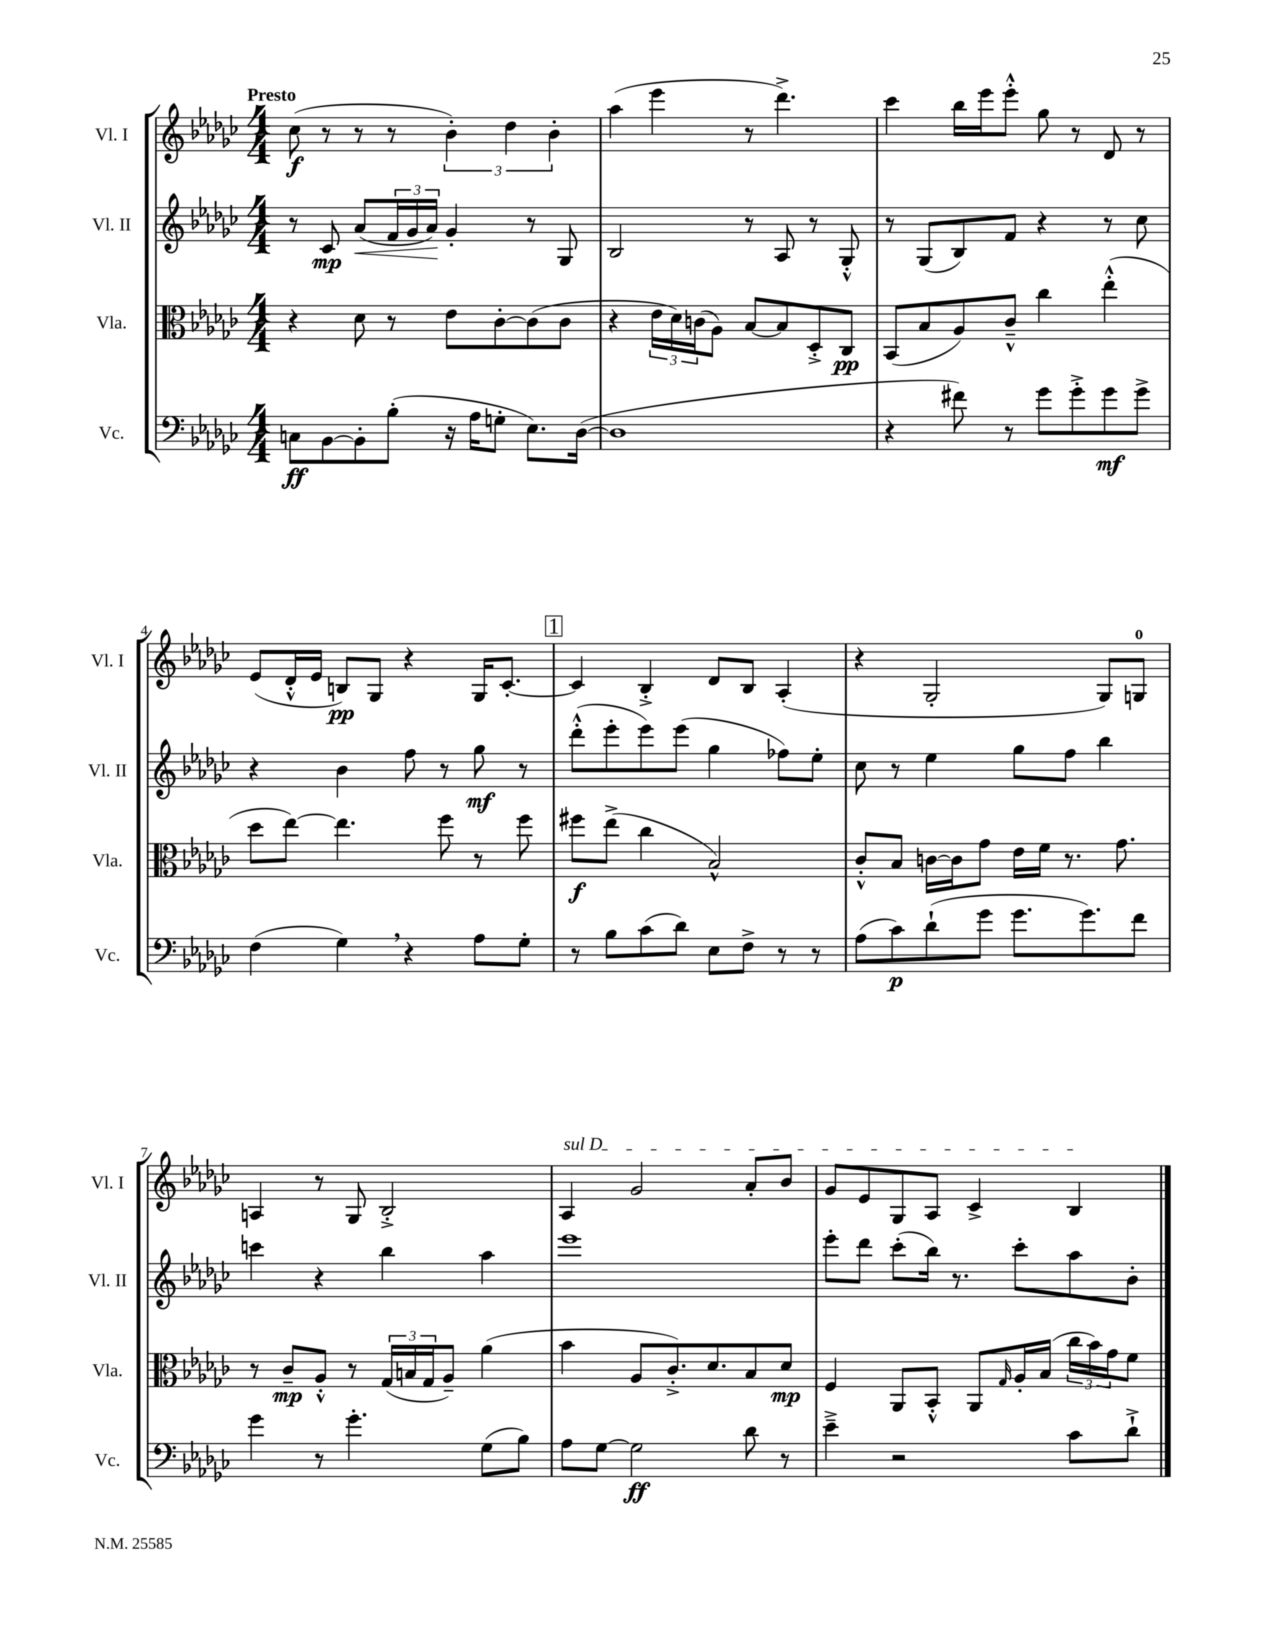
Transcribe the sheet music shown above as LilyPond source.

<<
\new StaffGroup <<
\new Staff = "s0" \with { instrumentName = "Vl. I" shortInstrumentName = "Vl. I" } {
    \clef treble \key ges \major \numericTimeSignature \time 4/4 \tempo "Presto"
    ces''8\f( r8 r8 r8 \tuplet 3/2 { bes'4-.) des''4 bes'4-. } |
    aes''4( ees'''4 r8 des'''4.->) |
    ces'''4 bes''16 ees'''16 ees'''8-.-^ ges''8 r8 des'8 r8 |
    ees'8( des'16-.-^ ees'16 b8\pp) ges8 r4 ges16 ces'8.~-. |
    \mark \markup { \box "1" } ces'4 bes4-.-> des'8 bes8 aes4-.( |
    r4 ges2-. ges8) g8-0 |
    a4 r8 ges8 bes2-.-> |
    \once \override TextSpanner.bound-details.left.text = \markup { \italic "sul D" } aes4\startTextSpan ges'2 aes'8-. bes'8 |
    ges'8 ees'8 ges8 aes8 ces'4-> bes4\stopTextSpan \bar "|." |
}
\new Staff = "s1" \with { instrumentName = "Vl. II" shortInstrumentName = "Vl. II" } {
    \clef treble \key ges \major \numericTimeSignature \time 4/4
    r8 ces'8\mp aes'8\<( \tuplet 3/2 { f'16 ges'16 aes'16\!) } ges'4-. r8 ges8 |
    bes2 r8 aes8 r8 ges8-.-^ |
    r8 ges8( bes8) f'8 r4 r8 ces''8 |
    r4 bes'4 f''8 r8 ges''8\mf r8 |
    \mark \markup { \box "1" } des'''8-.-^( ees'''8-. ees'''8) ees'''8( ges''4 fes''8) ees''8-. |
    ces''8 r8 ees''4 ges''8 f''8 bes''4 |
    c'''4 r4 bes''4 aes''4 |
    ees'''1 |
    ees'''8-. des'''8 ces'''8-.( bes''16) r8. ces'''8-. aes''8 bes'8-. \bar "|." |
}
\new Staff = "s2" \with { instrumentName = "Vla." shortInstrumentName = "Vla." } {
    \clef alto \key ges \major \numericTimeSignature \time 4/4
    r4 des'8 r8 ees'8 ces'8~-. ces'8( ces'8 |
    r4 \tuplet 3/2 { ees'16 des'16) c'16( } aes8) bes8~ bes8 des8-.-> ces8\pp |
    bes,8( bes8 aes8) ces'8---^ ces''4 ees''4-.-^( |
    des''8 ees''8~) ees''4. f''8 r8 f''8 |
    \mark \markup { \box "1" } fis''8\f ees''8->( ces''4 bes2-^) |
    ces'8-.-^ bes8 c'16~ c'16 ges'8 ees'16 f'16 r8. ges'8. |
    r8 ces'8--\mp aes8-.-^ r8 \tuplet 3/2 { ges16( b16 ges16 } aes8--) aes'4( |
    bes'4 aes8 ces'8.-.->) des'8. bes8 des'8\mp |
    f4 aes,8 bes,8-.-^ aes,8 \grace { ges16 } aes16-. bes16( \tuplet 3/2 { ces''16 bes'16) ges'16 } f'8 \bar "|." |
}
\new Staff = "s3" \with { instrumentName = "Vc." shortInstrumentName = "Vc." } {
    \clef bass \key ges \major \numericTimeSignature \time 4/4
    c8\ff bes,8~ bes,8-. bes8-.( r16 aes16 g8-. ees8.) des16~( |
    des1 |
    r4 fis'8) r8 ges'8 ges'8-.-> ges'8\mf ges'8-> |
    f4( ges4) \breathe r4 aes8 ges8-. |
    \mark \markup { \box "1" } r8 bes8 ces'8( des'8) ees8 f8-> r8 r8 |
    aes8( ces'8\p) des'8-!( ges'8 ges'8. ges'8.) f'8 |
    ges'4 r8 ges'4.-. ges8( bes8) |
    aes8 ges8~ ges2\ff des'8 r8 |
    ees'4---> r2 ces'8 des'8-!-> \bar "|." |
}
>>
>>
